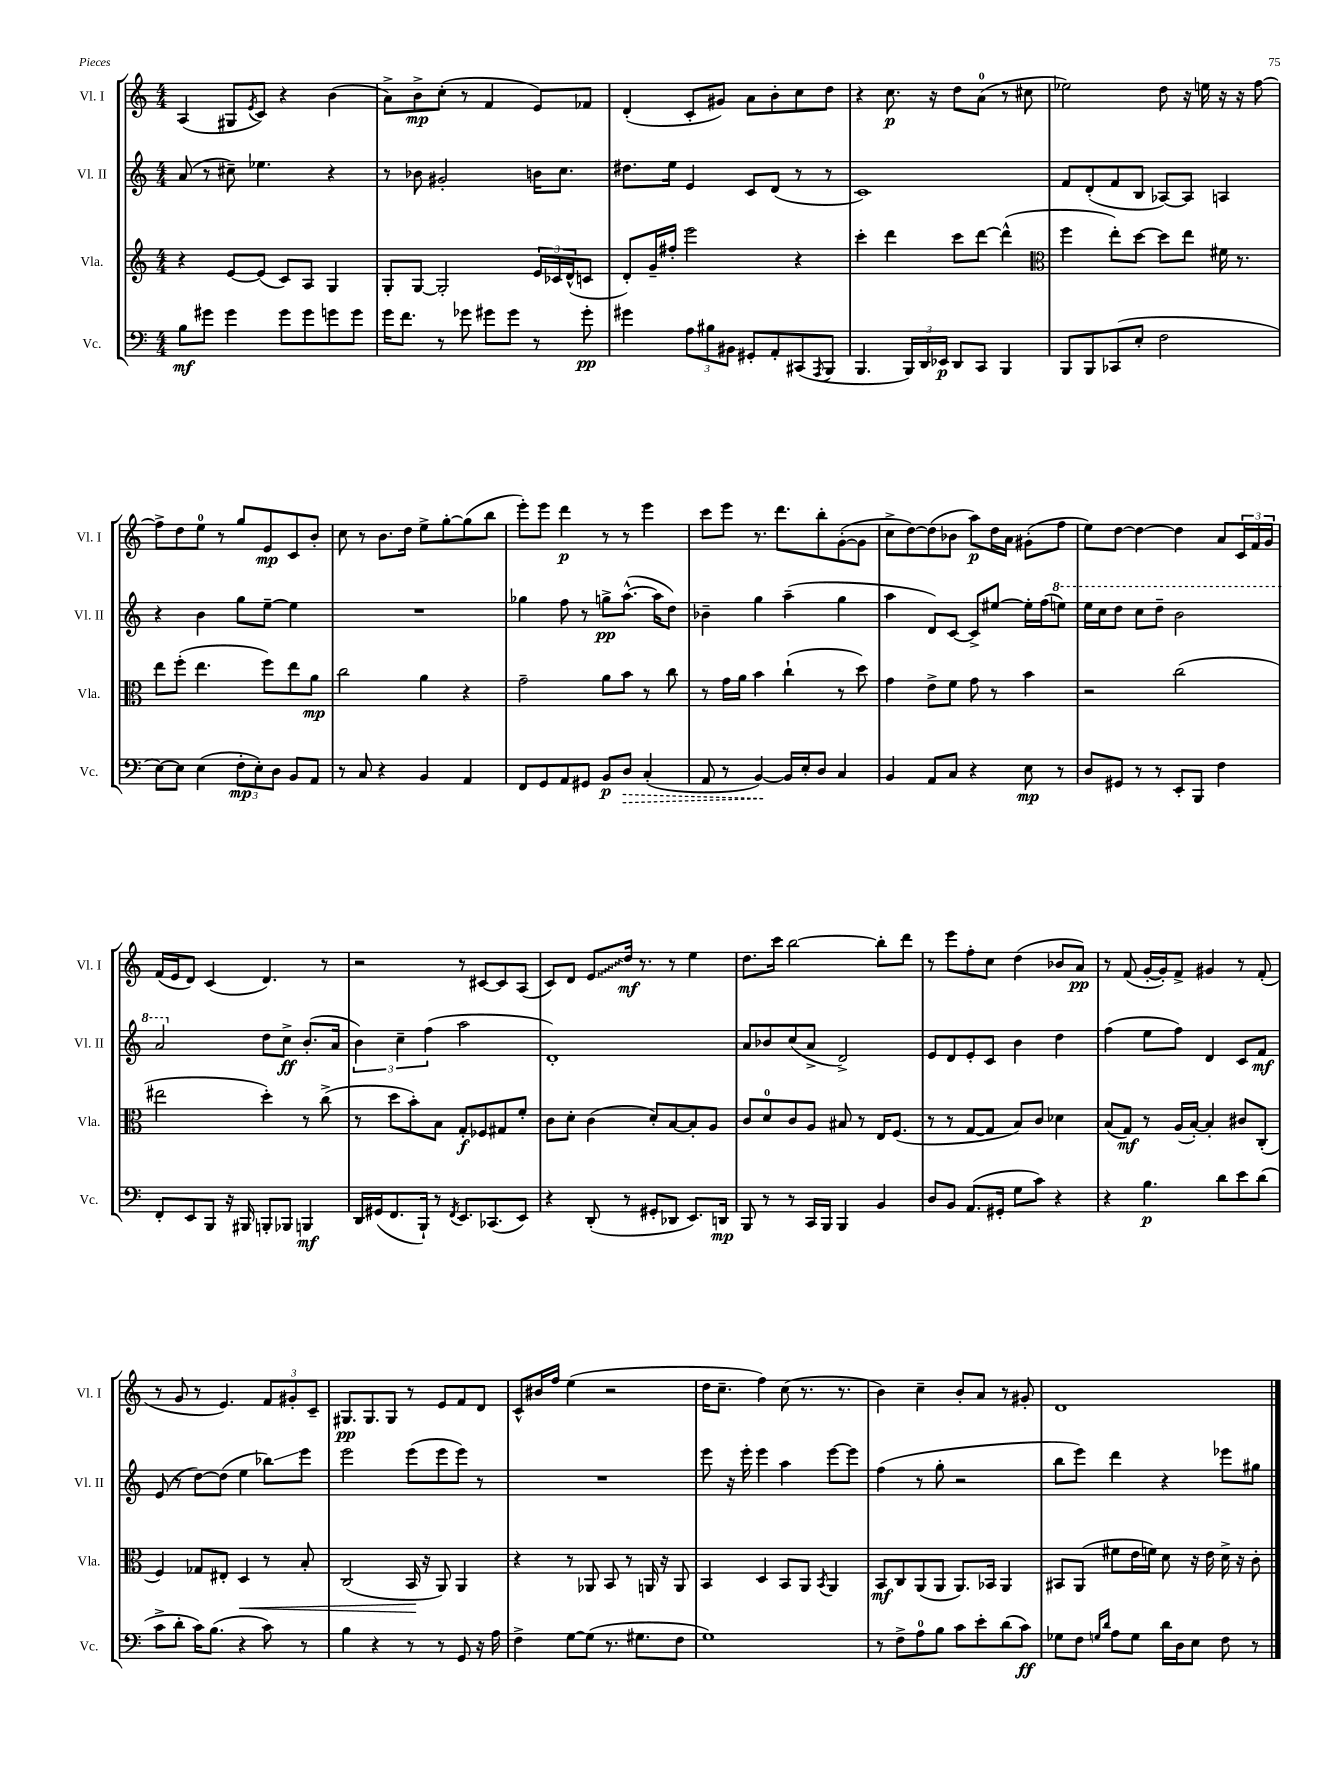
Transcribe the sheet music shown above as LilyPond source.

<<
\new StaffGroup <<
\new Staff = "s0" \with { instrumentName = "Vl. I" shortInstrumentName = "Vl. I" } {
    \clef treble \key c \major \numericTimeSignature \time 4/4
    a4( gis8 \acciaccatura { e'8 } c'8) r4 b'4( |
    a'8->) b'8->\mp c''8-.( r8 f'4 e'8) fes'8 |
    d'4-.( c'8-. gis'8) a'8 b'8-. c''8 d''8 |
    r4 c''8.\p r16 d''8 a'8-0( r8 cis''8 |
    ees''2) d''8 r16 e''16 r16 r16 f''8~ |
    f''8-> d''8 e''8-0 r8 g''8 e'8\mp c'8 b'8-. |
    c''8 r8 b'8. d''16 e''8-> g''8~-. g''8( b''8 |
    e'''8-.) e'''8 d'''4\p r8 r8 e'''4 |
    c'''8 e'''8 r8. d'''8. b''8-. g'8~-.( g'8 |
    c''8-> d''8~) d''8( bes'8 a''8\p) d''16 a'16 gis'8-.( f''8 |
    e''8) d''8~ d''4~ d''4 a'8 \tuplet 3/2 { c'16 f'16 g'16 } |
    f'16( e'16 d'8) c'4( d'4.) r8 |
    r2 r8 cis'8~ cis'8 a8( |
    c'8) d'8 \once \override Glissando.style = #'zigzag e'8\glissando d''16\mf r8. r8 e''4 |
    d''8. c'''16 b''2~ b''8-. d'''8 |
    r8 e'''8 f''8-. c''8 d''4( bes'8 a'8\pp) |
    r8 f'8( g'16~-. g'16-.) f'8-> gis'4 r8 f'8-.( |
    r8 g'8 r8 e'4.) \tuplet 3/2 { f'8 gis'8-. c'8-- } |
    gis8.\pp gis8. gis8 r8 e'8 f'8 d'8 |
    c'8-^ bis'16 f''16 e''4( r2 |
    d''16 c''8.-- f''4) c''8( r8. r8. |
    b'4) c''4-- b'8-. a'8 r8 gis'8-. |
    d'1 \bar "|." |
}
\new Staff = "s1" \with { instrumentName = "Vl. II" shortInstrumentName = "Vl. II" } {
    \clef treble \key c \major \numericTimeSignature \time 4/4
    a'8( r8 cis''8--) ees''4. r4 |
    r8 bes'8 gis'2-. b'16 c''8. |
    dis''8. e''16 e'4 c'8 d'8( r8 r8 |
    c'1) |
    f'8 d'8-.( f'8 b8 aes8~) aes8 a4 |
    r4 b'4 g''8 e''8~-- e''4 |
    R1 |
    ges''4 f''8 r8 g''8->\pp a''8.~-^( a''16 d''8) |
    bes'4-- g''4 a''4--( g''4 |
    a''4 d'8) c'8~ c'8-> eis''8~ eis''16-. f''16( \ottava #1 e'''!8) |
    e'''16 c'''16 d'''8 c'''8 d'''8-- b''2 |
    a''2 \ottava #0 d''8 c''8->\ff b'8.-.( a'16 |
    \tuplet 3/2 { b'4) c''4-- f''4( } a''2 |
    d'1-.) |
    a'8 bes'8 c''8( a'8-> d'2->) |
    e'8 d'8 e'8-. c'8 b'4 d''4 |
    f''4( e''8 f''8) d'4 c'8 f'8\mf |
    e'8( r8 d''8~) d''8( e''4 bes''8\glissando) e'''8 |
    e'''2 e'''8( e'''8 e'''8) r8 |
    R1 |
    e'''8 r16 e'''16-. e'''4 a''4 e'''8~ e'''8 |
    f''4( r8 g''8-. r2 |
    b''8 e'''8) d'''4 r4 ees'''8 gis''8 \bar "|." |
}
\new Staff = "s2" \with { instrumentName = "Vla." shortInstrumentName = "Vla." } {
    \clef treble \key c \major \numericTimeSignature \time 4/4
    r4 e'8~ e'8( c'8) a8 g4 |
    g8-. g8~ g2-. \tuplet 3/2 { e'16 ces'16 d'16-^( } c'8 |
    d'8-.) g'16-- fis''16-. e'''2 r4 |
    c'''4-. d'''4 c'''8 d'''8~ d'''4-^( |
    \clef alto f''4 e''8-.) d''8~ d''8 e''8 fis'16 r8. |
    e''8 f''8-.( e''4. f''8) e''8 a'8\mp |
    c''2 a'4 r4 |
    g'2-- a'8 b'8 r8 c''8 |
    r8 g'16 a'16 b'4 c''4-!( r8 d''8) |
    g'4 e'8-> f'8 g'8 r8 b'4 |
    r2 c''2( |
    eis''2 d''4-.) r8 c''8->( |
    r8 d''8 b'8-.) b8 g8-.\f fes8 gis8 f'8-. |
    c'8 d'8-. c'4( d'8-.) b8~ b8-. a8 |
    c'8 d'8-0 c'8 a8 bis8 r8 e16 f8.( |
    r8 r8 g8~ g8 b8) c'8 des'4 |
    b8( g8\mf) r8 a16( b16~-.) b4-. cis'8 c8-.( |
    f4) ges8 eis8-. d4\< r8 b8-. |
    c2( b,16\! r16 a,8) a,4 |
    r4 r8 aes,8 b,8 r8 a,16 r16 a,8 |
    b,4 d4 b,8 a,8 \acciaccatura { b,8 } a,4 |
    b,8\mf c8 a,8( a,8 a,8.) bes,16 a,4 |
    bis,8 a,8( fis'8 e'16 f'16) d'8 r16 e'16 d'16-> r16 c'8-. \bar "|." |
}
\new Staff = "s3" \with { instrumentName = "Vc." shortInstrumentName = "Vc." } {
    \clef bass \key c \major \numericTimeSignature \time 4/4
    b8\mf gis'8 gis'4 gis'8 gis'8 g'8 g'8 |
    g'16 f'8. r8 ges'8 gis'8 gis'8 r8 gis'8-.\pp |
    gis'4 \tuplet 3/2 { a8 bis8 bis,8 } gis,8-. a,8-. cis,8( \acciaccatura { a,,8 } b,,8 |
    b,,4. \tuplet 3/2 { b,,16) d,16 ees,16\p } d,8 c,8 b,,4 |
    b,,8 b,,8 ces,8( e8-. f2 |
    e8~) e8 e4( \tuplet 3/2 { f8-.\mp e8-.) d8 } b,8 a,8 |
    r8 c8 r4 b,4 a,4 |
    f,8 g,8 a,8 gis,8 b,8\p \once \override Hairpin.style = #'dashed-line d8\> c4-.( |
    a,8 r8 b,4~\!) b,16 e16-. d8 c4 |
    b,4 a,8 c8 r4 e8\mp r8 |
    d8 gis,8 r8 r8 e,8-. b,,8 f4 |
    f,8-. e,8 b,,8 r16 bis,,16 b,,8-. bes,,8 b,,4\mf |
    d,16 gis,16( f,8. b,,16-!) r8 \acciaccatura { f,8 } e,8. ces,8.( e,8) |
    r4 d,8-.( r8 gis,8-. des,8 e,8.) d,16\mp |
    b,,8 r8 r8 c,16 b,,16 b,,4 b,4 |
    d8 b,8 a,8.( gis,16-. g8 c'8) r4 |
    r4 b4.\p d'8 e'8 d'8( |
    c'8-> d'8-. c'16) b8.( r4 c'8) r8 |
    b4 r4 r8 r8 g,8 r16 a16 |
    f4-> g8~ g8( r8. gis8. f8 |
    g1) |
    r8 f8-> a8-0 b8 c'8 e'8-. d'8( c'8\ff) |
    ges8 f8 \grace { g16 d'16 } a8 g8 d'16 d16 e8 f8 r8 \bar "|." |
}
>>
>>
\layout { \context { \Score \remove "Bar_number_engraver" } }
